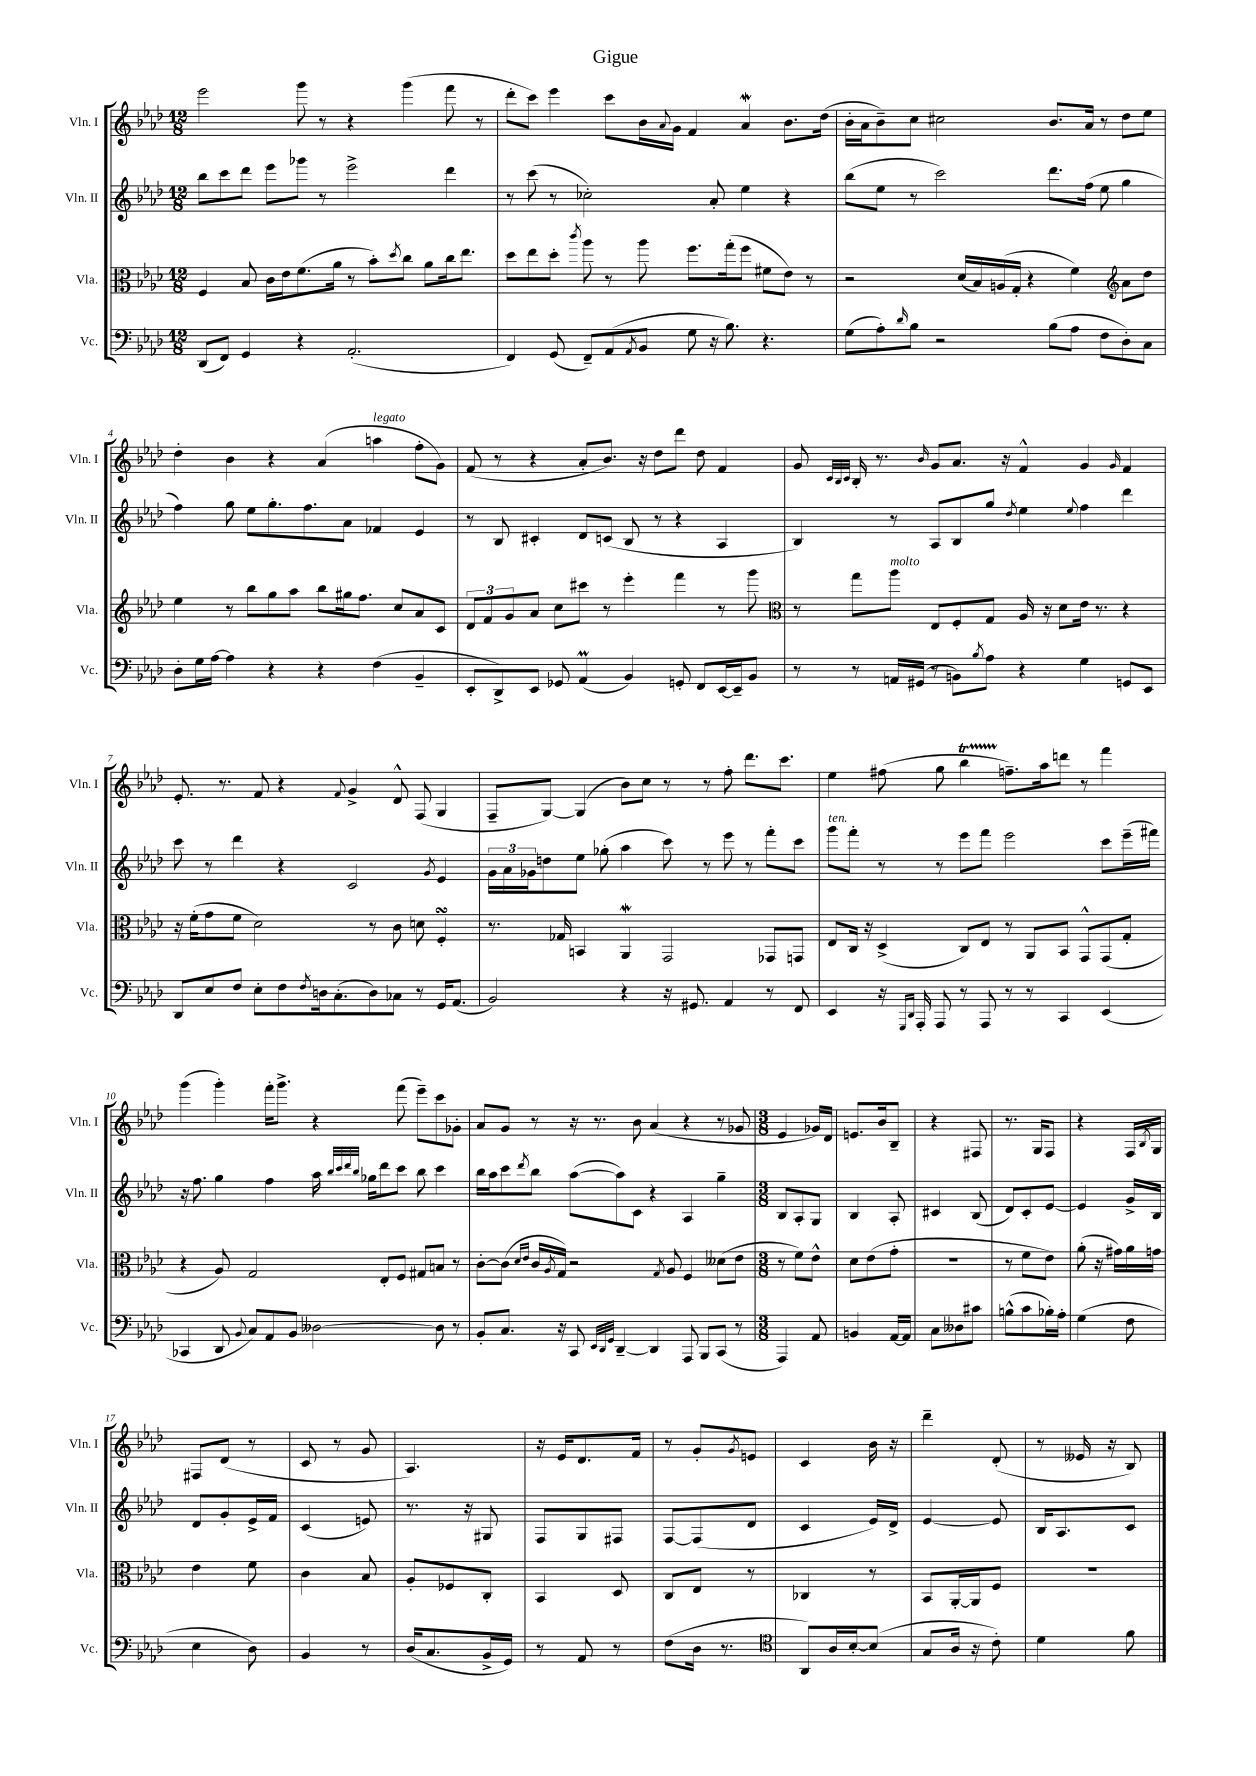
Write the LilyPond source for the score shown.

\header { title = "Gigue" }
<<
\new StaffGroup <<
\new Staff = "s0" \with { instrumentName = "Vln. I" shortInstrumentName = "Vln. I" } {
    \clef treble \key aes \major \numericTimeSignature \time 12/8
    ees'''2 g'''8 r8 r4 g'''4( f'''8 r8 |
    des'''8-. c'''8) ees'''4 c'''8 bes'16 \appoggiatura { aes'8 } g'16 f'4 aes'4\mordent bes'8. des''16( |
    bes'16-. aes'16 bes'8--) c''8 cis''2 bes'8. aes'16 r8 des''8 ees''8 |
    des''4-. bes'4 r4 aes'4( a''4^\markup { \italic "legato" } f''8-. g'8) |
    f'8( r8 r4 aes'8-. bes'8.) r16 des''8 des'''8 des''8 f'4 |
    g'8 \grace { c'32 bes32 c'32 } bes16-. r8. \grace { bes'16 } g'8 aes'8. r16 f'4-^ g'4 \grace { g'16 } f'4 |
    ees'8.-. r8. f'8 r4 \appoggiatura { f'8 } g'4-> des'8-^ f8( g4 |
    f8-- g8~) g4( bes'8) c''8 r8 r8 f''8-. des'''8. c'''8. |
    ees''4 fis''8( g''8 bes''4\startTrillSpan f''8.--\stopTrillSpan) aes''16 d'''8 r8 f'''4 |
    g'''4( g'''4-.) f'''16-. g'''8.-> r4 f'''8( ees'''8--) c'''8 ges'8-. |
    aes'8 g'8 r8 r16 r8. bes'8 aes'4( r4 r8 ges'8 |
    \numericTimeSignature \time 3/8 ees'4 ges'16) des'16 |
    e'8. bes'16 bes8-- |
    r4 fis8 |
    r8. g16 f8 |
    r4 f16 \acciaccatura { bes8 } g16 |
    fis8 des'8( r8 |
    c'8 r8 g'8 |
    aes4.) |
    r16 ees'16 des'8. f'16 |
    r8 g'8-. \acciaccatura { g'8 } e'8 |
    c'4 bes'16 r16 |
    des'''4-- des'8-.( |
    r8 eeses'16 r16 bes8) \bar "|." |
}
\new Staff = "s1" \with { instrumentName = "Vln. II" shortInstrumentName = "Vln. II" } {
    \clef treble \key aes \major \numericTimeSignature \time 12/8
    bes''8 c'''8 des'''8 ees'''8 ges'''8 r8 ees'''2-> des'''4 |
    r8 c'''8( r8 ces''2-.) aes'8-. ees''4 r4 |
    bes''8( ees''8 r8 c'''2) des'''8. f''16( ees''8 g''4 |
    f''4) g''8 ees''8 g''8.-. f''8. aes'8 fes'4 ees'4 |
    r8 bes8 cis'4-. des'8 c'8( bes8 r8 r4 aes4 |
    bes4) r8 aes8 bes8 g''8 \acciaccatura { des''8 } ees''4 \appoggiatura { ees''8 } f''4 des'''4 |
    c'''8 r8 des'''4 r4 c'2 \acciaccatura { g'8 } ees'4 |
    \tuplet 3/2 { g'16 aes'16 ges'16 } d''8 ees''8 ges''8-.( aes''4 c'''8) r8 ees'''8 r8 f'''8-. c'''8 |
    g'''8^\markup { \italic "ten." } f'''8-. r8 r8 ees'''8 f'''8 ees'''2 c'''8 ees'''16--( fis'''16) |
    r16 f''8. g''4 f''4 aes''16 \grace { bes''32 c'''32 des'''32 bes''32 } ges''16 des'''8 c'''8 bes''8 c'''4 |
    bes''16 aes''16 c'''8 \acciaccatura { des'''8 } bes''8 aes''8~( aes''8) c'8 r4 aes4 g''4-- |
    \numericTimeSignature \time 3/8 bes8 aes8-. g8 |
    bes4 aes8-. |
    cis'4 bes8( |
    des'8) c'8-. ees'8~ |
    ees'4 g'16-> bes16 |
    des'8 g'8-. ees'16-> f'16 |
    c'4( e'8) |
    r8. r16 gis8 |
    f8 g8 fis8 |
    f8~ f8( des'8 |
    c'4 ees'16) des'16-> |
    ees'4~ ees'8 |
    bes16 aes8. c'8 \bar "|." |
}
\new Staff = "s2" \with { instrumentName = "Vla." shortInstrumentName = "Vla." } {
    \clef alto \key aes \major \numericTimeSignature \time 12/8
    f4 bes8 c'16 ees'16 f'8.( aes'16 r8 bes'8-.) \acciaccatura { des''8 } c''8 aes'8 c''16 ees''8. |
    des''8 ees''8 des''8-. \acciaccatura { c'''8 } aes''8 r8 aes''8 f''8. g''16-.( f''8 fis'8 ees'8) r8 |
    r2 des'16( bes16) a16( g16-. r4 f'4) \clef treble aes'8 des''8 |
    ees''4 r8 bes''8 g''8 aes''8 bes''8 gis''16 f''8. c''8 aes'8 c'8 |
    \tuplet 3/2 { des'8 f'8 g'8 } aes'8 c''8 cis'''8 r8 ees'''4-. f'''4 r8 g'''8 |
    \clef alto r8 g''8 aes''8^\markup { \italic "molto" } ees8 f8-. g8 aes16 r16 des'8 ees'16 r8. r4 |
    r16 f'16-.( g'8 f'8 des'2) r8 c'8 d'8 f4-.\turn |
    r8. ges16 b,4 aes,4\mordent g,2 ges,8 g,8 |
    ees8 c16 r16 des4->( c8) ees8 r8 aes,8 bes,8 g,8-^ g,8( g8-. |
    r4 aes8) g2 ees8-. f8 gis8 b8 r8 |
    c'8~-. c'8( \grace { des'16 ees'16 } c'16 \acciaccatura { aes8 } g16) r2 \acciaccatura { g8 } aes8 f4 deses'8( ees'8 |
    \numericTimeSignature \time 3/8 r8 f'8) ees'8-^ |
    des'8 ees'8( g'8-. |
    R4. |
    r8 f'8 ees'8) |
    aes'8-.( r16 gis'16) aes'16 g'16 |
    ees'4 f'8 |
    c'4 bes8 |
    aes8-. fes8 c8-. |
    bes,4 des8 |
    c8 ees8 r8 |
    ces4 r8 |
    bes,8 aes,16~-. aes,16 f8 |
    R4. \bar "|." |
}
\new Staff = "s3" \with { instrumentName = "Vc." shortInstrumentName = "Vc." } {
    \clef bass \key aes \major \numericTimeSignature \time 12/8
    des,8( f,8) g,4 r4 aes,2.-.( |
    f,4) g,8( f,8--) aes,8( \acciaccatura { aes,8 } bes,8 g8 r16 bes8.) r4. |
    g8( aes8-.) \grace { des'16 } bes8 r2 bes8( aes8 f8 des8-.) c8 |
    des8-. g16 aes16~ aes4 r4 r4 f4( bes,4-- |
    ees,8-. des,8->) ees,8 ges,8 aes,4\prall( bes,4) g,8-. f,8 ees,16~ ees,16-- bes,8 |
    r8 r8 a,16 gis,16( r8 b,8) \acciaccatura { bes8 } aes8 r4 g4 g,8 ees,8 |
    des,8 ees8 f8 ees8-. f8 \acciaccatura { f8 } d16 c8.-.( d8) ces8 r8 g,16 aes,8.( |
    bes,2) r4 r16 gis,8. aes,4 r8 f,8 |
    ees,4 r16 \grace { g,,16 des,16 } aes,,16-. aes,,8 r8 aes,,8 r8 r8 c,4 ees,4( |
    ces,4 des,8 \appoggiatura { bes,8 } c8) aes,8 bes,8 deses2~ deses8 r8 |
    bes,8-. c8. r16 c,8 \grace { ees,32 des,32 g,32 } des,4~-- des,4 aes,,8 bes,,8 c,8( r8 |
    \numericTimeSignature \time 3/8 aes,,4) aes,8 |
    b,4 aes,16~ aes,16 |
    c8 deses8 cis'8 |
    b8-^( c'8 bes16-.) aes16-. |
    g4( f8 |
    ees4 des8) |
    bes,4 r8 |
    des16( c8. bes,16-> g,16) |
    r8 aes,8 r8 |
    f8( des16 r8. |
    \clef tenor aes,8) aes16 bes16~-. bes8( |
    g8 aes16 r16 c'8-.) |
    des'4 f'8 \bar "|." |
}
>>
>>
